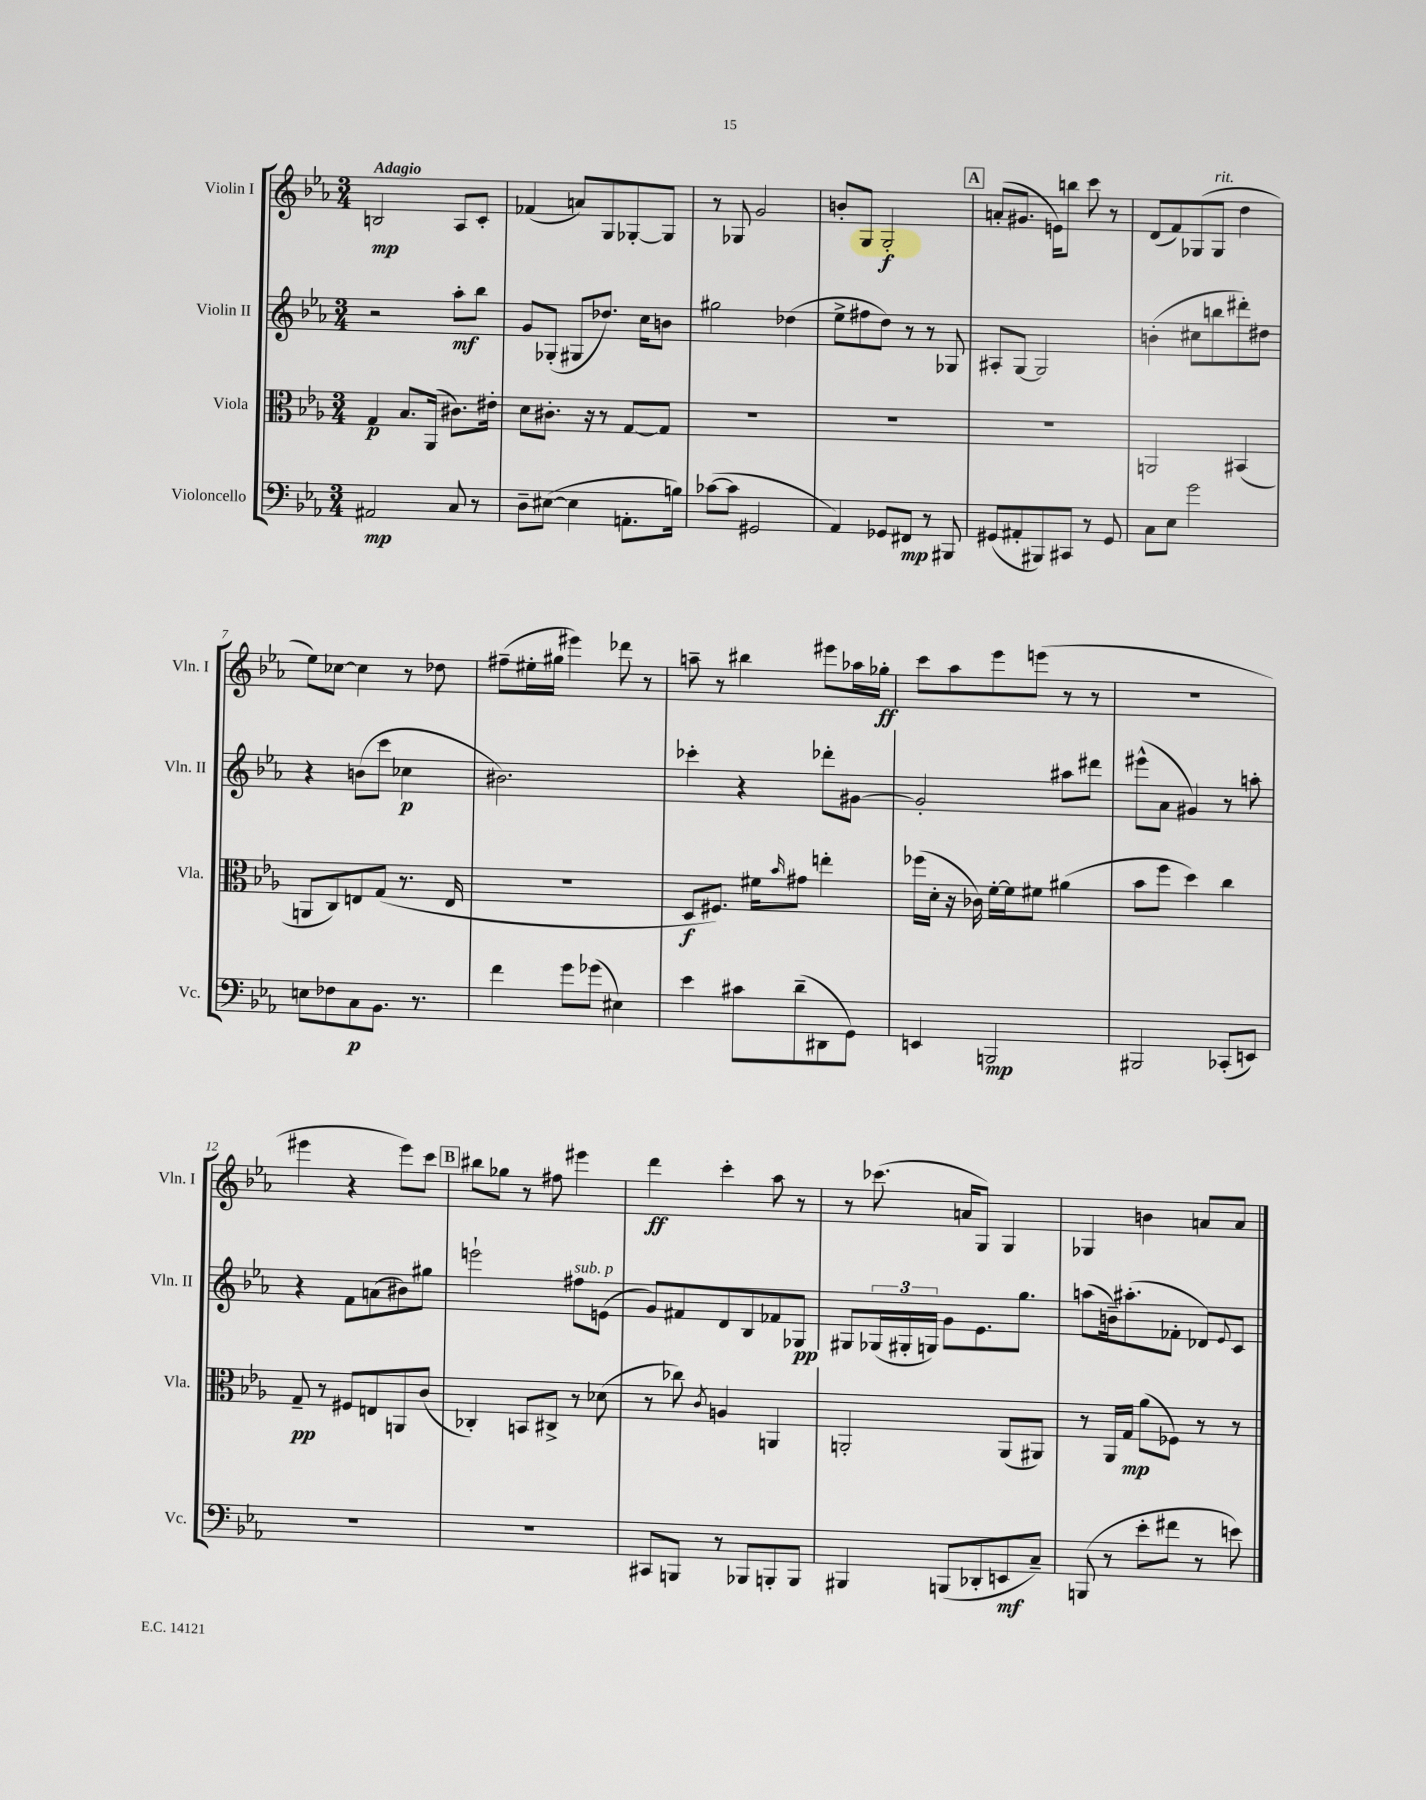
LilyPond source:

<<
\new StaffGroup <<
\new Staff = "s0" \with { instrumentName = "Violin I" shortInstrumentName = "Vln. I" } {
    \clef treble \key ees \major \numericTimeSignature \time 3/4 \tempo "Adagio"
    b2\mp aes8 c'8-. |
    fes'4( a'8) g8 ges8~-. ges8 |
    r8 ges8 g'2 |
    b'8-. g8 g2-.\f |
    \mark \markup { \box "A" } a'8-.( gis'8. e'16) b''8 c'''8 r8 |
    d'8( f'8) ges8( ges8^\markup { \italic "rit." } d''4 |
    ees''8) ces''8~ ces''4 r8 des''8 |
    fis''8--( eis''16-. gis''16 eis'''4) des'''8 r8 |
    a''8-- r8 bis''4 eis'''8 aes''16 ges''16-.\ff |
    c'''8 aes''8 ees'''8 e'''8( r8 r8 |
    R2. |
    eis'''4 r4 eis'''8) c'''8 |
    \mark \markup { \box "B" } bis''8 ges''8 r8 fis''8 eis'''4 |
    d'''4\ff c'''4-. aes''8 r8 |
    r8 ces'''8.( a'16 g8) g4 |
    ges4 b'4 a'8 a'8 \bar "|." |
}
\new Staff = "s1" \with { instrumentName = "Violin II" shortInstrumentName = "Vln. II" } {
    \clef treble \key ees \major \numericTimeSignature \time 3/4
    r2 aes''8-.\mf bes''8 |
    g'8 ges8-.( gis8 des''8.) c''16 b'8 |
    gis''2 des''4( |
    ees''8-> fis''8 d''8) r8 r8 ges8 |
    \mark \markup { \box "A" } ais8-. g8~ g2 |
    b'4-.( cis''8 b''8 dis'''8-.) dis''8 |
    r4 b'8( c'''8 ces''4\p |
    bis'2.) |
    ces'''4-. r4 des'''8-. gis'8~ |
    gis'2-. ais''8 dis'''8 |
    eis'''8-^( aes'8 gis'4) r8 a''8-. |
    r4 f'8 a'8( bis'8) gis''8 |
    \mark \markup { \box "B" } e'''2-! fis''8^\markup { \italic "sub. p" } e'8( |
    g'8) fis'8 d'8 bes8 fes'8 ges8\pp |
    gis8 \tuplet 3/2 { ges16( gis16-. g16) } g'8 ees'8. g''8. |
    a''8( b'16--) ais''8.-.( fes'8-. des'8) \appoggiatura { ees'8 } c'8 \bar "|." |
}
\new Staff = "s2" \with { instrumentName = "Viola" shortInstrumentName = "Vla." } {
    \clef alto \key ees \major \numericTimeSignature \time 3/4
    g4\p bes8. aes,16( cis'8.) eis'16-. |
    d'8 cis'8.-. r16 r8 g8~ g8 |
    R2. |
    R2. |
    \mark \markup { \box "A" } R2. |
    a,2 bis,4( |
    a,8 c8) e8 g8( r8. e16 |
    R2. |
    d8\f fis8.) fis'16 \grace { bes'16 } gis'8 e''4-. |
    fes''16( d'16-. r16 ces'16) f'16~-. f'16 fis'8 ais'4( |
    bes'8 f''8 d''4) c''4 |
    g8--\pp r8 fis8 e8 a,8 c'8( |
    \mark \markup { \box "B" } ces4-.) b,8 cis8-> r8 des'8( |
    r8 ces''8) \acciaccatura { c'8 } a4 a,4 |
    a,2-. a,8( ais,8) |
    r8 aes,16 g16\mp aes'8( fes8) r8 r8 \bar "|." |
}
\new Staff = "s3" \with { instrumentName = "Violoncello" shortInstrumentName = "Vc." } {
    \clef bass \key ees \major \numericTimeSignature \time 3/4
    ais,2\mp c8 r8 |
    d8-- eis8~( eis4 a,8.-. b16) |
    ces'8~( ces'8 gis,2 |
    aes,4) ges,8 fis,8\mp r8 bis,,8 |
    \mark \markup { \box "A" } gis,8( ais,8-. bis,,8) cis,8 r8 gis,8 |
    c8 ees8 g'2 |
    e8 fes8 c8\p bes,8. r8. |
    f'4 g'8 ges'8( eis4) |
    ees'4 cis'8 d'8--( dis,8 g,8) |
    e,4 b,,2\mp |
    bis,,2 ces,8-.( e,8) |
    R2. |
    \mark \markup { \box "B" } R2. |
    cis,8 b,,8 r8 bes,,8 b,,8-. b,,8 |
    bis,,4 b,,8( des,8-. e,8\mf c8--) |
    b,,8( r8 ees'8-. fis'8 r8 e'8) \bar "|." |
}
>>
>>
